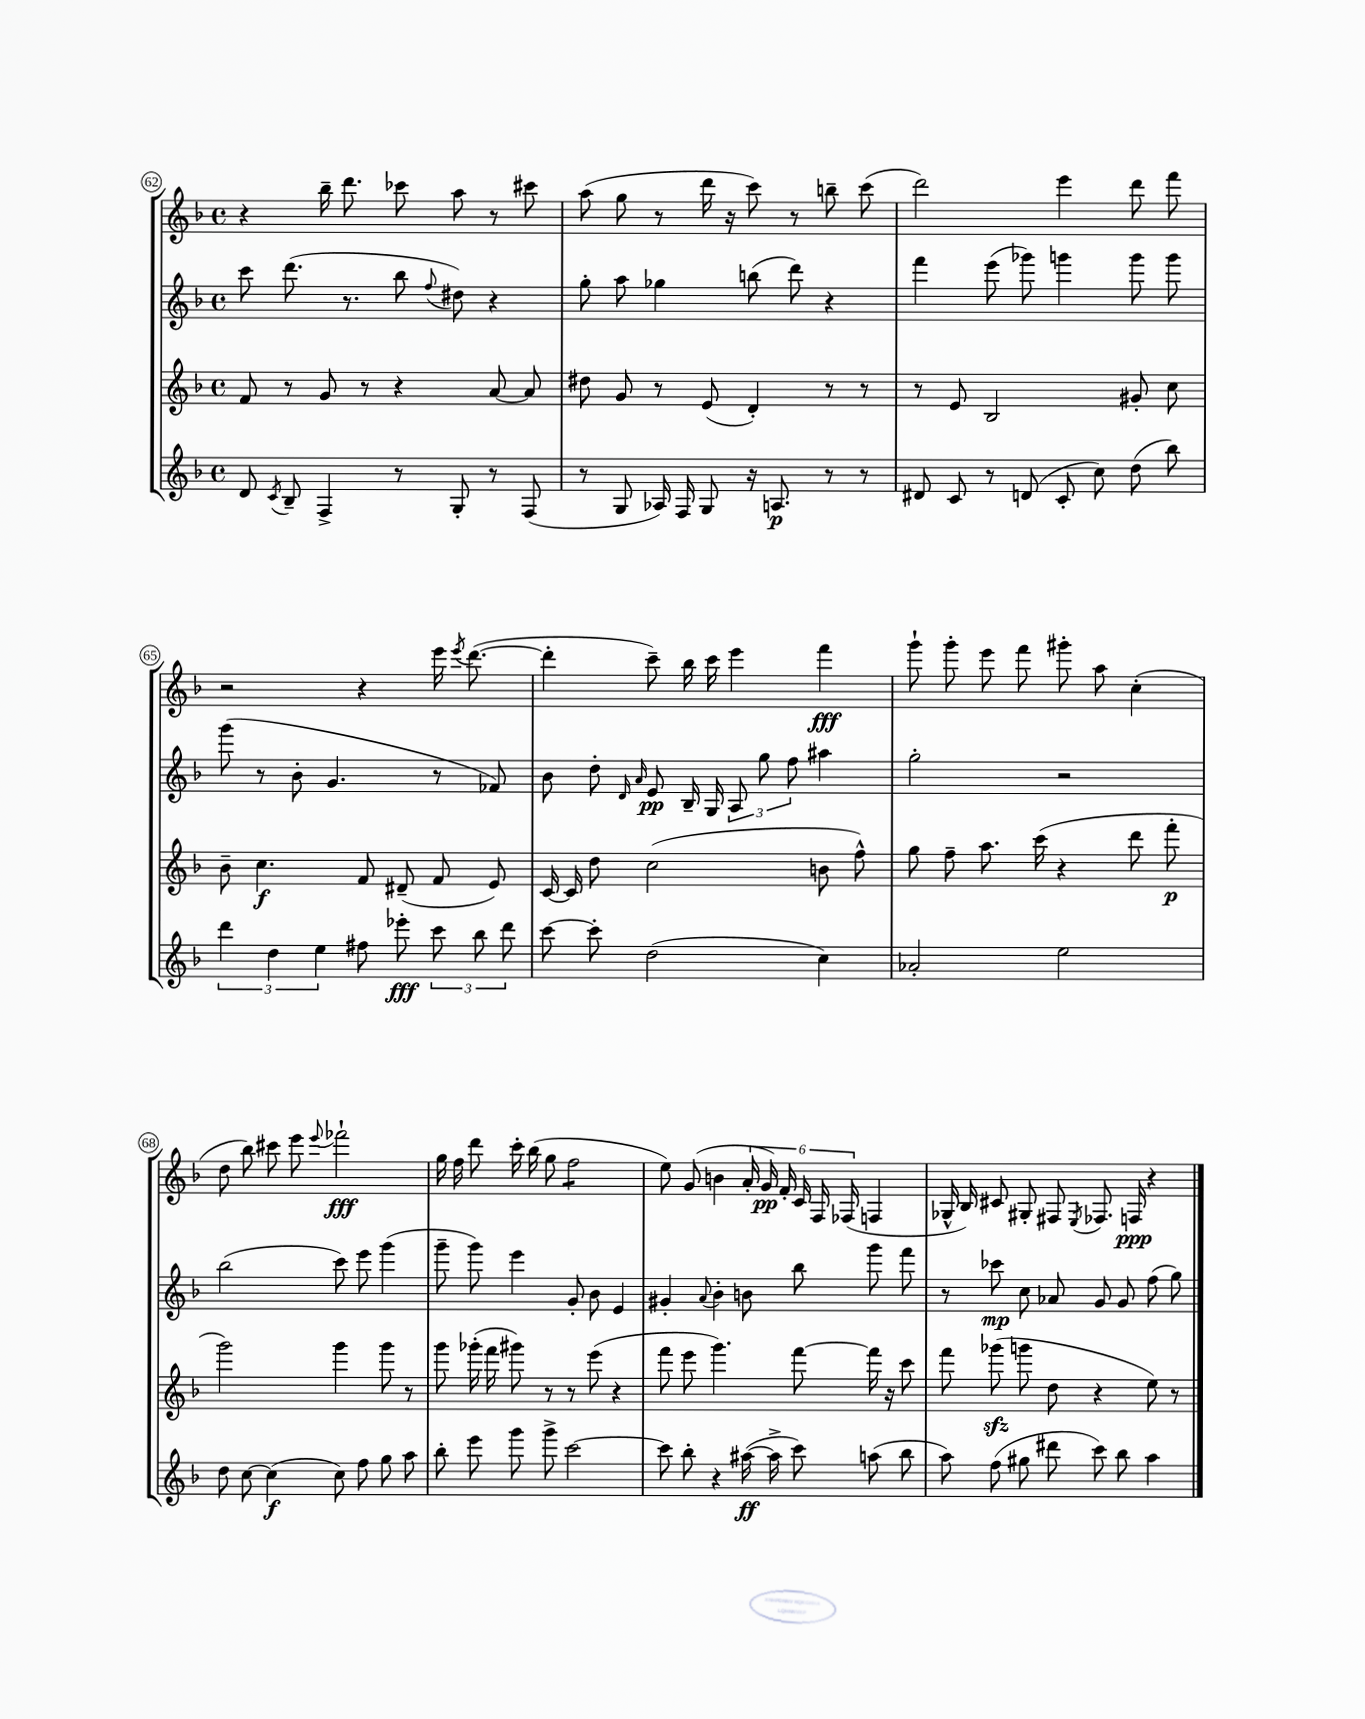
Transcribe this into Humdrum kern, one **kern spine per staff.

**kern	**dynam	**kern	**dynam	**kern	**dynam	**kern	**dynam
*part4	*part4	*part3	*part3	*part2	*part2	*part1	*part1
*staff4	*staff4	*staff3	*staff3	*staff2	*staff2	*staff1	*staff1
*clefG2	*	*clefG2	*	*clefG2	*	*clefG2	*
*k[b-]	*	*k[b-]	*	*k[b-]	*	*k[b-]	*
*M4/4	*	*M4/4	*	*M4/4	*	*M4/4	*
*met(c)	*	*met(c)	*	*met(c)	*	*met(c)	*
=62	=62	=62	=62	=62	=62	=62	=62
8d/	.	8f/	.	8ccc\	.	4r	.
8qc/	.	.	.	.	.	.	.
8B-~/	.	8r	.	(8.ddd\	.	.	.
4F^/	.	8g/	.	.	.	16bb-~\	.
.	.	.	.	8.r	.	8.ddd\	.
.	.	8r	.	.	.	.	.
8r	.	4r	.	8bb-\	.	8ccc-X\	.
.	.	.	.	8qqff/	.	.	.
8G'/	.	.	.	8dd#X\)	.	8aa\	.
8r	.	[8a/	.	4r	.	8r	.
(8F/	.	8a/]	.	.	.	8ccc#X\	.
=63	=63	=63	=63	=63	=63	=63	=63
8r	.	8dd#X\	.	8gg'\	.	(8aa\	.
8G/	.	8g/	.	8aa\	.	8gg\	.
16A-X/)	.	8r	.	4gg-X\	.	8r	.
16F/	.	.	.	.	.	.	.
8G/	.	(8e/	.	.	.	16ddd\	.
.	.	.	.	.	.	16r	.
16r	.	4d'/)	.	(8bbn\	.	8ccc\)	.
8.An/	p	.	.	.	.	.	.
.	.	.	.	8ddd\)	.	8r	.
8r	.	8r	.	4r	.	8bbn~\	.
8r	.	8r	.	.	.	(8ccc\	.
=64	=64	=64	=64	=64	=64	=64	=64
8d#X/	.	8r	.	4fff\	.	2ddd\)	.
8c/	.	8e/	.	.	.	.	.
8r	.	2B-/	.	(8eee\	.	.	.
(8dn/	.	.	.	8ggg-X\)	.	.	.
8c'/	.	.	.	4gggn\	.	4eee\	.
8cc\)	.	.	.	.	.	.	.
(8dd\	.	8g#X'/	.	8ggg\	.	8ddd\	.
8bb-\)	.	8cc\	.	8ggg\	.	8fff\	.
!!LO:LB:g=z
=65	=65	=65	=65	=65	=65	=65	=65
6ddd\	.	8b-~\	.	(8ggg\	.	2r	.
.	.	4.cc\	f	8r	.	.	.
6dd\	.	.	.	.	.	.	.
.	.	.	.	8b-'\	.	.	.
6ee\	.	.	.	.	.	.	.
.	.	.	.	4.g/	.	.	.
8ff#X\	.	8f/	.	.	.	4r	.
8eee-X'\	fff	(8d#X~/	.	.	.	.	.
12ccc\	.	8f/	.	8r	.	16eee\	.
.	.	.	.	.	.	8qeee/	.
.	.	.	.	.	.	([8.ddd\	.
12bb-\	.	.	.	.	.	.	.
.	.	8e/)	.	8f-X/)	.	.	.
12ddd\	.	.	.	.	.	.	.
=66	=66	=66	=66	=66	=66	=66	=66
[8ccc\	.	[16c/	.	8b-\	.	4ddd'\]	.
.	.	16c/]	.	.	.	.	.
8ccc'\]	.	8dd\	.	8dd'\	.	.	.
.	.	.	.	16qqd/	.	.	.
.	.	.	.	16qqa/	.	.	.
(2dd\	.	(2cc\	.	8e/	pp	8ccc~\)	.
.	.	.	.	16B-~/	.	16bb-\	.
.	.	.	.	16G/	.	16ccc\	.
.	.	.	.	12A/	.	4eee\	.
.	.	.	.	12gg\	.	.	.
.	.	.	.	12ff\	.	.	.
4cc\)	.	8bn\	.	4aa#X\	.	4fff\	fff
.	.	8ff^^\)	.	.	.	.	.
=67	=67	=67	=67	=67	=67	=67	=67
2a-X'/	.	8gg\	.	2gg'\	.	8ggg`\	.
.	.	8ff~\	.	.	.	8ggg'\	.
.	.	8.aa\	.	.	.	8eee\	.
.	.	.	.	.	.	8fff\	.
.	.	(16ccc\	.	.	.	.	.
2ee\	.	4r	.	2r	.	8ggg#X'\	.
.	.	.	.	.	.	8aa\	.
.	.	8ddd\	.	.	.	(4cc'\	.
.	.	8fff'\	p	.	.	.	.
!!LO:LB:g=z
=68	=68	=68	=68	=68	=68	=68	=68
8dd\	.	2ggg\)	.	(2bb-\	.	8dd\	.
[8cc\	.	.	.	.	.	8bb-\)	.
(4cc\]	f	.	.	.	.	8ccc#X\	.
.	.	.	.	.	.	8eee\	.
.	.	.	.	.	.	8qqeee/	.
8cc\)	.	4ggg\	.	8ccc\)	.	2fff-X`\	fff
8ff\	.	.	.	8eee\	.	.	.
8gg\	.	8ggg\	.	(4ggg\	.	.	.
8aa\	.	8r	.	.	.	.	.
=69	=69	=69	=69	=69	=69	=69	=69
8bb-'\	.	8ggg\	.	8ggg~\	.	16gg\	.
.	.	.	.	.	.	16ff\	.
8eee\	.	(16ggg-X'\	.	8ggg\)	.	8ddd\	.
.	.	16fff\	.	.	.	.	.
8ggg\	.	8ggg#X\)	.	4eee\	.	16ccc'\	.
.	.	.	.	.	.	(16bb-\	.
8ggg^\	.	8r	.	.	.	8gg\	.
*	*	*	*	*	*	*tremolo	*
[2ccc\	.	8r	.	8g'/	.	8ff\L	.
.	.	(8eee\	.	8b-\	.	8ff\	.
.	.	4r	.	4e/	.	8ff\	.
.	.	.	.	.	.	8ff\J	.
*	*	*	*	*	*	*Xtremolo	*
=70	=70	=70	=70	=70	=70	=70	=70
8ccc\]	.	8fff\	.	4g#X'/	.	8ee\)	.
8bb-'\	.	8eee\	.	.	.	(8g/	.
.	.	.	.	8qqa/	.	.	.
4r	.	4.ggg\)	.	4b-'\	.	4bn\	.
([16aa#X\	ff	.	.	8bn\	.	24a'/	.
.	.	.	.	.	.	24g/)	pp
16aa#^\]	.	.	.	.	.	.	.
.	.	.	.	.	.	24f'/	.
8ccc\)	.	[8fff\	.	8bb-\	.	24c/	.
.	.	.	.	.	.	24F/	.
.	.	.	.	.	.	(24F-X/	.
(8aan\	.	16fff\]	.	8ggg\	.	4Fn/	.
.	.	16r	.	.	.	.	.
8bb-\	.	8ccc\	.	8fff\	.	.	.
=71	=71	=71	=71	=71	=71	=71	=71
8aa\)	.	8fff\	.	8r	.	16G-X^^/	.
.	.	.	.	.	.	16B-/)	.
(8ff\	.	(8ggg-Xzz\	.	8ccc-X\	mp	8c#X/	.
8gg#X\	.	8gggn\	.	8cc\	.	8G#X'/	.
8ddd#X\	.	8dd\	.	8a-X/	.	8F#X/	.
.	.	.	.	.	.	8qE/	.
8ccc\)	.	4r	.	8g/	.	8.F-X/	.
8bb-\	.	.	.	8g/	.	.	.
.	.	.	.	.	.	16Fn/	ppp
4aa\	.	8ee\)	.	(8ff\	.	4r	.
.	.	8r	.	8gg\)	.	.	.
==	==	==	==	==	==	==	==
*-	*-	*-	*-	*-	*-	*-	*-
